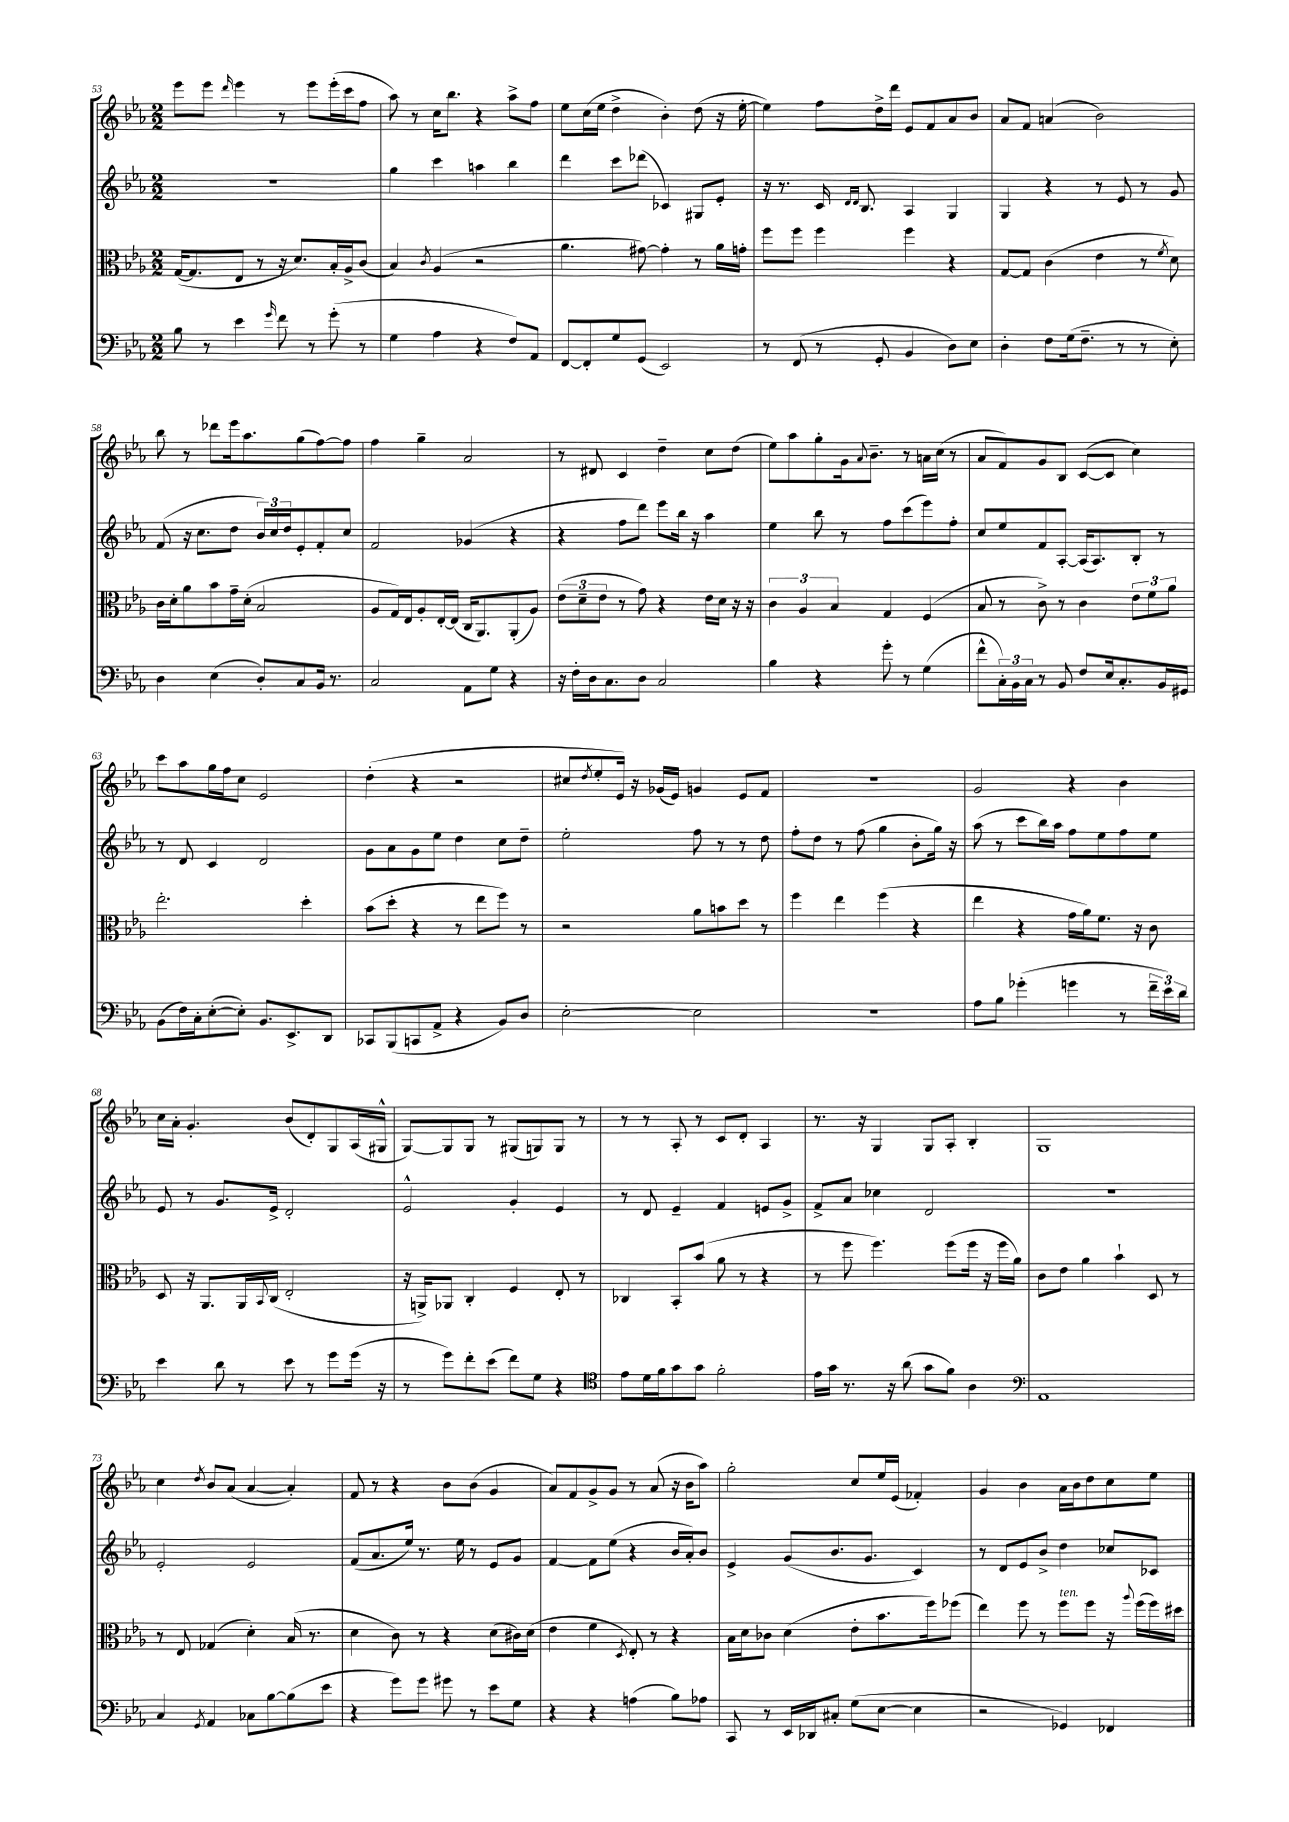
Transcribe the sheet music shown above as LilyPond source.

<<
\new StaffGroup <<
\new Staff = "s0" {
    \clef treble \key ees \major \numericTimeSignature \time 2/2
    ees'''8 ees'''8 \grace { d'''16 } ees'''4 r8 ees'''8 ees'''16-.( c'''16 f''8 |
    aes''8) r8 c''16 bes''8. r4 aes''8-> f''8 |
    ees''8 c''16( ees''16 d''4-> bes'4-.) d''8( r16 ees''16~-. |
    ees''4) f''8 d''16-> d'''16 ees'8 f'8 aes'8 bes'8 |
    aes'8 f'8 a'4( bes'2) |
    bes''8 r8 des'''8 ees'''16 aes''8. g''8( f''8~) f''8 |
    f''4 g''4-- aes'2 |
    r8 dis'8 c'4 d''4-- c''8 d''8( |
    ees''8) aes''8 g''8-. g'16 \appoggiatura { aes'8 } bes'8.-- r8 a'16 c''16( r8 |
    aes'8 f'8) g'8 bes8 c'8~( c'8 c''4) |
    c'''8 aes''8 g''16 f''16 c''8 ees'2 |
    d''4-.( r4 r2 |
    cis''8 \acciaccatura { d''8 } ees''8-. ees'16) r16 ges'16( ees'16) g'4 ees'8 f'8 |
    R1 |
    g'2 r4 bes'4 |
    c''16 aes'16-. g'4.-. bes'8( d'8-.) g8 aes16( gis16-^ |
    g8~) g8 g8 r8 gis8( g8) g8 r8 |
    r8 r8 aes8-. r8 c'8 d'8-. aes4 |
    r8. r16 g4 g8 aes8-. bes4-. |
    g1 |
    c''4 \acciaccatura { d''8 } bes'8 aes'8( aes'4~ aes'4-.) |
    f'8 r8 r4 bes'8 bes'8( g'4 |
    aes'8) f'8 g'8-> g'8 r8 aes'8( r16 bes'16 aes''8) |
    g''2-. c''8 ees''16 ees'16( fes'4-.) |
    g'4 bes'4 aes'16 bes'16 d''8 c''8 ees''8 \bar "|." |
}
\new Staff = "s1" {
    \clef treble \key ees \major \numericTimeSignature \time 2/2
    R1 |
    g''4 c'''4 a''4 bes''4 |
    d'''4 c'''8 des'''8( ces'4) gis8 ees'8-. |
    r16 r8. c'16 \grace { d'16 d'16 } bes8. aes4 g4 |
    g4 r4 r8 ees'8 r8 g'8 |
    f'8( r16 c''8. d''8 \tuplet 3/2 { bes'16) c''16 d''16 } ees'8-. f'8-. c''8 |
    f'2 ges'4( r4 |
    r4 f''8 d'''8) ees'''8 bes''16 r16 aes''4 |
    ees''4 bes''8 r8 f''8 c'''8( ees'''8) f''8-. |
    c''8 ees''8 f'8 aes8~-. aes16( aes8.) bes8-. r8 |
    r8 d'8 c'4 d'2 |
    g'8 aes'8 g'8 ees''8 d''4 c''8 d''8-- |
    ees''2-. f''8 r8 r8 d''8 |
    f''8-. d''8 r8 f''8( g''4 bes'8-. g''16) r16 |
    aes''8( r8 c'''8 bes''16) aes''16 f''8 ees''8 f''8 ees''8 |
    ees'8 r8 g'8. ees'16-> d'2-. |
    ees'2-^ g'4-. ees'4 |
    r8 d'8 ees'4-- f'4 e'8 g'8-> |
    f'8-> aes'8 ces''4 d'2 |
    r1 |
    ees'2-. ees'2 |
    f'8( aes'8. ees''16) r8. ees''16 r8 ees'8 g'8 |
    f'4~ f'8 ees''8( r4 bes'16 aes'16-.) bes'8 |
    ees'4-> g'8( bes'8. g'8. c'4) |
    r8 d'8 ees'8 bes'8-> d''4 ces''8 ces'8 \bar "|." |
}
\new Staff = "s2" {
    \clef alto \key ees \major \numericTimeSignature \time 2/2
    g16~( g8. ees8 r8 r16 d'8.) bes16-. aes16-> c'8( |
    bes4) \acciaccatura { c'8 } aes4( r2 |
    aes'4. gis'8~) gis'4-. r8 aes'16 g'16-. |
    f''8 f''8 f''4 f''4 r4 |
    g8~ g8 c'4( ees'4 r8 \acciaccatura { f'8 } d'8) |
    c'16 d'16-. aes'8 bes'8 g'16-- d'16-.( bes2 |
    aes8 g16) ees16 aes8-. ees16~-. ees16( c16 aes,8.) aes,8-.( aes8) |
    \tuplet 3/2 { ees'8( d'8-- ees'8 } r8 g'8) r4 ees'16 d'16 r16 r16 |
    \tuplet 3/2 { c'4 aes4 bes4 } g4 f4( |
    bes8 r8 c'8->) r8 c'4 \tuplet 3/2 { ees'8 f'8 aes'8 } |
    ees''2.-. d''4-. |
    bes'8( d''8-. r4 r8 ees''8 f''8) r8 |
    r2 aes'8 b'8 d''8 r8 |
    f''4 ees''4 f''4( r4 |
    ees''4 r4 g'16 aes'16) f'8. r16 c'8 |
    d8 r16 aes,8. aes,16 \appoggiatura { bes,8 } c16( ees2-. |
    r16 a,16->) aes,8 c4-. f4 ees8-. r8 |
    ces4 bes,8-. bes'8( aes'8 r8 r4 |
    r8 f''8 f''4.) f''8( f''16 r16 f''16 aes'16) |
    c'8 ees'8 aes'4 bes'4-! d8 r8 |
    r8 ees8 ges4( d'4-.) bes16( r8. |
    d'4 c'8) r8 r4 d'8( cis'16) d'16( |
    ees'4 f'4 \acciaccatura { d8 } ees8-.) r8 r4 |
    bes16 d'16 ces'8 d'4( ees'8-. bes'8. f''16) fes''8( |
    ees''4) f''8 r8 f''8^\markup { \italic "ten." } f''8 r16 \appoggiatura { aes''8 } f''16( f''16) dis''16 \bar "|." |
}
\new Staff = "s3" {
    \clef bass \key ees \major \numericTimeSignature \time 2/2
    bes8 r8 ees'4 \grace { g'16 } f'8 r8 g'8-.( r8 |
    g4 aes4 r4 f8) aes,8 |
    f,8~ f,8-. g8 g,8( ees,2) |
    r8 f,8( r8 g,8-. bes,4 d8) ees8 |
    d4-. f8 g16( f8.-- r8 r8 ees8-.) |
    d4 ees4( d8-.) c8 bes,16 r8. |
    c2 aes,8 g8 r4 |
    r16 f16-. d16 c8. d8 c2 |
    bes4 r4 g'8-. r8 g4( |
    f'8-^ \tuplet 3/2 { c16-.) bes,16 c16 } r8 bes,8 f8 ees16 c8.-. bes,16 gis,16 |
    bes,8( f16) c16-. ees8~-.( ees8-.) bes,8. ees,8.-> d,8 |
    ces,8 bes,,8( c,8 aes,8-> r4 bes,8) d8 |
    ees2~-. ees2 |
    R1 |
    aes8 bes8 ges'4-.( g'4 r8 \tuplet 3/2 { f'16-- ees'16) d'16 } |
    ees'4 d'8 r8 ees'8 r8 g'8 g'16( r16 |
    r8 g'8) f'8-. ees'8( f'8) g8 r4 |
    \clef tenor ees'8 d'16 f'16 g'8 g'8 f'2-. |
    ees'16 g'16 r8. r16 aes'8( g'8 f'8) aes4 |
    \clef bass aes,1 |
    c4 \acciaccatura { g,8 } aes,4 ces8 bes8~ bes8( ees'8 |
    r4 g'8) g'8 gis'8 r8 ees'8 g8 |
    r4 r4 a4( bes8) aes8 |
    c,8 r8 ees,16 des,16 cis8-. g8( ees8~ ees4 |
    r2 ges,4) fes,4 \bar "|." |
}
>>
>>
\layout { \context { \Score currentBarNumber = #53 } }
